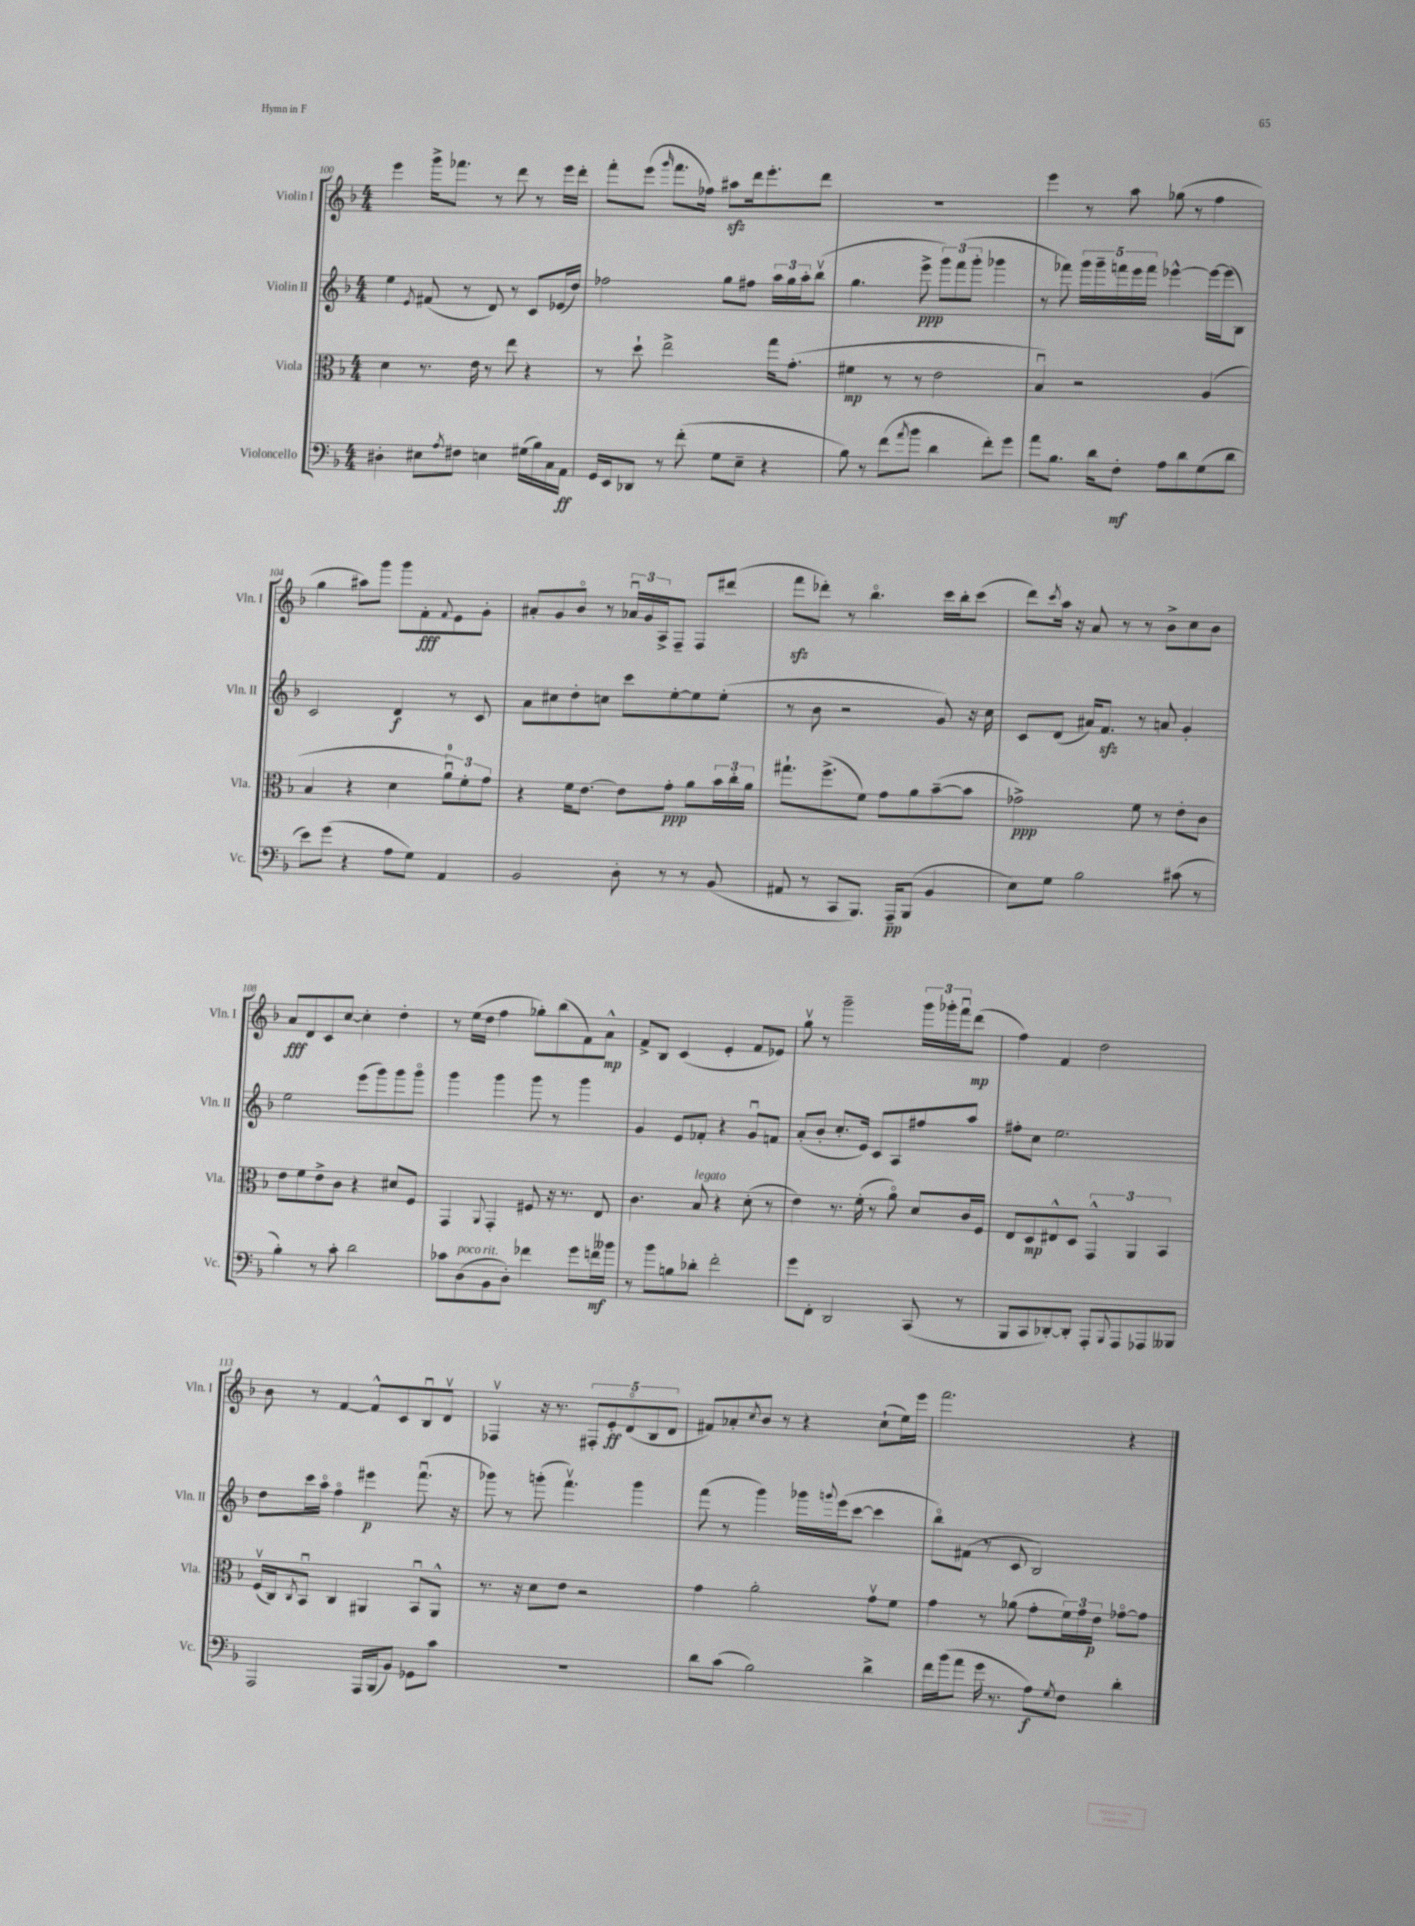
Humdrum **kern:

**kern	**dynam	**kern	**dynam	**kern	**dynam	**kern	**dynam
*part4	*part4	*part3	*part3	*part2	*part2	*part1	*part1
*staff4	*staff4	*staff3	*staff3	*staff2	*staff2	*staff1	*staff1
*I"Violoncello	*	*I"Viola	*	*I"Violin II	*	*I"Violin I	*
*I'Vc.	*	*I'Vla.	*	*I'Vln. II	*	*I'Vln. I	*
*clefF4	*	*clefC3	*	*clefG2	*	*clefG2	*
*k[b-]	*	*k[b-]	*	*k[b-]	*	*k[b-]	*
*M4/4	*	*M4/4	*	*M4/4	*	*M4/4	*
=100	=100	=100	=100	=100	=100	=100	=100
4D#X'\	.	4d\	.	4ee\	.	4eee\	.
.	.	.	.	8qe/	.	.	.
8E#X\L	.	8.r	.	(8f#X/	.	16ggg^\KL	.
.	.	.	.	.	.	8.fff-X\J	.
8qA/	.	.	.	.	.	.	.
8F#X\J	.	.	.	8r	.	.	.
.	.	16e\	.	.	.	.	.
4En\	.	8r	.	8d/)	.	8r	.
.	.	8ee\	.	8r	.	8ddd\	.
(16G#X\LL	.	4r	.	8c/L	.	8r	.
16B-\)	.	.	.	.	.	.	.
16C\	.	.	.	(16e-X/L	.	16eee\LL	.
16AA\JJ	ff	.	.	16dd/JJ)	.	16ddd'\JJ	.
=101	=101	=101	=101	=101	=101	=101	=101
16GG/LL	.	8r	.	2ff-X\	.	8fff'\L	.
16EE/J	.	.	.	.	.	.	.
8DD-X/J	.	8dd`\	.	.	.	(8eee\J	.
.	.	.	.	.	.	16qqggg/	.
8r	.	2ee^\	.	.	.	8.fff\L	.
(8f'\	.	.	.	.	.	.	.
.	.	.	.	.	.	16ff-X\Jk)	.
8G\L	.	.	.	8gg\L	.	8aa#Xzz\L	.
8E~\J	.	.	.	8ff#X\J	.	16ddd\k	.
.	.	.	.	.	.	8.eee'\	.
4r	.	16gg\KL	.	24aa\LL	.	.	.
.	.	.	.	24gg\	.	.	.
.	.	(8.g'\J	.	.	.	.	.
.	.	.	.	24aa'\J	.	.	.
.	.	.	.	(8bb-v\J	.	8ddd\J	.
=102	=102	=102	=102	=102	=102	=102	=102
8B-\)	.	4f#X\	mp	4.gg\	.	1r	.
8r	.	.	.	.	.	.	.
(8f\L	.	8r	.	.	.	.	.
8qa/	.	.	.	.	.	.	.
8b-\J	.	8r	.	8eee^\	ppp	.	.
4d\	.	2e\	.	12ggg\L)	.	.	.
.	.	.	.	(12fff\	.	.	.
.	.	.	.	12ggg'\J	.	.	.
8f'\L)	.	.	.	4ggg-X\	.	.	.
8g\J	.	.	.	.	.	.	.
=103	=103	=103	=103	=103	=103	=103	=103
8a\L	.	4B-u/)	.	8r	.	4eee\	.
8.B-\J	.	.	.	8fff-X\)	.	.	.
.	.	2r	.	20ggg\LL	.	8r	.
.	.	.	.	20ggg~\	.	.	.
16d\KL	.	.	.	.	.	.	.
.	.	.	.	20fffn\	.	.	.
8F'\J	mf	.	.	.	.	8aa\	.
.	.	.	.	20eee\	.	.	.
.	.	.	.	20fff\JJ	.	.	.
8A\L	.	.	.	[4eee-X^^\	.	(8gg-X\	.
8d\	.	.	.	.	.	8r	.
(8G\	.	(4A/	.	16eee-\LL_	.	4ff\	.
.	.	.	.	(16eee-\J]	.	.	.
8d\J	.	.	.	8B-\J)	.	.	.
!!LO:LB:g=z
=104	=104	=104	=104	=104	=104	=104	=104
8e\L)	.	4B-/	.	2c/	.	4gg\	.
(8g\J	.	.	.	.	.	.	.
4r	.	4r	.	.	.	8aa#X\L)	.
.	.	.	.	.	.	8ggg\J	.
8A\L	.	4d\	.	4d/	f	8ggg\L	.
8G\J)	.	.	.	.	.	8f'\	fff
.	.	.	.	.	.	8qqf/	.
4AA/	.	12au\L)	.	8r	.	8e\	.
.	.	12f'\	.	.	.	.	.
.	.	.	.	8c/	.	8g'\J	.
.	.	12g\J	.	.	.	.	.
=105	=105	=105	=105	=105	=105	=105	=105
2BB-/	.	4r	.	8a\L	.	8a#X'/L	.
.	.	.	.	8cc#X\	.	8g/	.
.	.	16f\KL	.	8dd'\	.	8b-/J	.
.	.	[8.e\J	.	.	.	.	.
.	.	.	.	8ccn\J	.	8r	.
8D'\	.	8e\L]	.	8ccc\L	.	24a-Xu/LL	.
.	.	.	.	.	.	24g/	.
.	.	.	.	.	.	24A^/J	.
8r	.	8g'\J	ppp	[8ee'\	.	8F~/J	.
8r	.	8a\L	.	8ee\]	.	8F/L	.
(8BB-/	.	24b-\L	.	(8ee'\J	.	(8ddd#X/J	.
.	.	24cc'\	.	.	.	.	.
.	.	24a\JJ	.	.	.	.	.
=106	=106	=106	=106	=106	=106	=106	=106
8AA#X/	.	8.gg#X`\L	.	8r	.	8fffzz\L	.
8r	.	.	.	8b-\	.	8ddd-X'\J)	.
.	.	(8.ff^\	.	.	.	.	.
8CC/L	.	.	.	2r	.	8r	.
8.BBB-/J)	.	8f\J)	.	.	.	4.bb-\	.
.	.	8g\L	.	.	.	.	.
16AAA~/KL	pp	.	.	.	.	.	.
(8BBB-/J	.	8a\	.	.	.	.	.
4BB-/	.	([8b-~\	.	8g/)	.	16ccc\LL	.
.	.	.	.	.	.	16bb-'\J	.
.	.	8b-\J]	.	16r	.	(8ccc\J	.
.	.	.	.	16cc\	.	.	.
=107	=107	=107	=107	=107	=107	=107	=107
8E\L)	.	2g-X^\)	ppp	8c/L	.	8ddd\L)	.
.	.	.	.	.	.	8qccc/	.
8G\J	.	.	.	(8d/J	.	16aa\Jk	.
.	.	.	.	.	.	16r	.
2B-\	.	.	.	16a#X/KL)	.	8a/	.
.	.	.	.	8.fzz/J	.	.	.
.	.	.	.	.	.	8r	.
.	.	8f\	.	8r	.	8r	.
.	.	8r	.	8an/	.	8b-^\L	.
(8c#X\	.	8e'\L	.	4g'/	.	8cc\	.
8r	.	8c\J	.	.	.	8b-\J	.
!!LO:LB:g=z
=108	=108	=108	=108	=108	=108	=108	=108
4B-'\)	.	8e\L	.	2ee\	.	8a/L	fff
.	.	8f\	.	.	.	8d/	.
8r	.	8e^\	.	.	.	8c/	.
8c'\	.	8c\J	.	.	.	[8cc/J	.
2d\	.	4r	.	(8eee\L	.	4cc'\]	.
.	.	.	.	8ggg\)	.	.	.
.	.	8d#X/L	.	8ggg\	.	4dd'\	.
.	.	8F/J	.	8ggg\J	.	.	.
=109	=109	=109	=109	=109	=109	=109	=109
8c-X\L	.	4GG/	.	4ggg\	.	8r	.
!LO:TX:a:i:t=poco rit.	!	!	!	!	!	!	!
(8D\	.	.	.	.	.	(16ee\LL	.
.	.	.	.	.	.	16dd\JJ	.
.	.	8qqAA/	.	.	.	.	.
8BB-\	.	4GG'/	.	4ggg\	.	4ff\	.
8D'\J)	.	.	.	.	.	.	.
4f-X\	.	8F#X/	.	8ggg\	.	8gg-X'\L)	.
.	.	16r	.	8r	.	(8bb-\	.
.	.	8.r	.	.	.	.	.
8g\L	.	.	.	4ggg\	.	8f\)	.
16fn\L	mf	8E/	.	.	.	8a^^\J	mp
16b--X\JJ	.	.	.	.	.	.	.
=110	=110	=110	=110	=110	=110	=110	=110
8r	.	4.c\	.	4g/	.	8f^/L	.
8b-\L	.	.	.	.	.	8B-/J	.
8Bn\	.	.	.	8e/L	.	(4c/	.
!	!	!LO:TX:a:i:t=legato	!	!	!	!	!
8d-X'\J	.	8B-/	.	8f-X'/J	.	.	.
2f'\	.	4r	.	4r	.	4e'/	.
.	.	(8d'\	.	8gu/L	.	8f/L	.
.	.	8r	.	8fn/J	.	8e-X/J)	.
=111	=111	=111	=111	=111	=111	=111	=111
8g\L	.	4e\)	.	(8a'/L	.	8ggv\	.
8FF'\J	.	.	.	8b-'/J	.	8r	.
2DD/	.	8.r	.	8.cc'/L	.	2ggg~\	.
.	.	(16f'\	.	16e/Jk)	.	.	.
.	.	8r	.	8c/L	.	.	.
.	.	8a\)	.	8A/	.	.	.
(8CC/	.	8d/L	.	8ff#X/	.	24ggg\LL	.
.	.	.	.	.	.	24ggg-X'\	.
.	.	.	.	.	.	24fffu\J	.
8r	.	16c/L	.	8aa/J	.	(8ddd\J	mp
.	.	16F/JJ	.	.	.	.	.
=112	=112	=112	=112	=112	=112	=112	=112
8BBB-/L	.	8E/L	.	8ff#X'\L	.	4ff\)	.
8CC/	.	8D/	mp	8cc\J	.	.	.
[8DD-X'/)	.	8E#X^^/	.	2.ee\	.	4f/	.
8DD-'/J]	.	8D/J	.	.	.	.	.
8AAA'/L	.	6GG^^/	.	.	.	2dd\	.
8qqBBB-/	.	.	.	.	.	.	.
8AAA/	.	.	.	.	.	.	.
.	.	6AA/	.	.	.	.	.
8AAA-X/	.	.	.	.	.	.	.
.	.	6BB-/	.	.	.	.	.
8BBB--X/J	.	.	.	.	.	.	.
!!LO:LB:g=z
=113	=113	=113	=113	=113	=113	=113	=113
2AAA/	.	(16Fv/LL	.	8dd\L	.	8b-\	.
.	.	16C/J)	.	.	.	.	.
.	.	8qC/	.	.	.	.	.
.	.	8BB-u/J	.	16ccc\L	.	8r	.
.	.	.	.	16aa\JJ	.	.	.
.	.	4C/	.	4ff\	.	[4f/	.
16AAA/LL	.	4AA#X/	.	4eee#X\	p	8f^^/L]	.
(16BBB-/J	.	.	.	.	.	.	.
8BB-/J)	.	.	.	.	.	8c/	.
8GG-X\L	.	8BB-u/L	.	(8.fffu\	.	8B-u/	.
8c\J	.	8AA#^^/J	.	.	.	8dv/J	.
.	.	.	.	16r	.	.	.
=114	=114	=114	=114	=114	=114	=114	=114
1r	.	8.r	.	8ggg-X\)	.	4F-Xv/	.
.	.	.	.	8r	.	.	.
.	.	16r	.	.	.	.	.
.	.	8d\L	.	(8gggn'\	.	16r	.
.	.	.	.	.	.	8.r	.
.	.	8e\J	.	4.fffv\)	.	.	.
.	.	2r	.	.	.	10F#X'/L	.
.	.	.	.	.	.	10e'/	ff
.	.	.	.	.	.	(10d/	.
.	.	.	.	4ggg\	.	.	.
.	.	.	.	.	.	10B-/	.
.	.	.	.	.	.	10d/J	.
=115	=115	=115	=115	=115	=115	=115	=115
8d\L	.	4g\	.	(8fff\	.	8f#X/L)	.
(8c\J	.	.	.	8r	.	8a-X'/	.
.	.	.	.	.	.	8qcc/	.
2B-\)	.	2a'\	.	4ggg\)	.	8b-/J	.
.	.	.	.	.	.	8r	.
.	.	.	.	16ggg-X\LL	.	4r	.
.	.	.	.	8qqgggn/	.	.	.
.	.	.	.	(16eee\J	.	.	.
.	.	.	.	[8ccc\J	.	.	.
4d^\	.	8gv\L	.	4ccc\]	.	(8cc`\L	.
.	.	8f\J	.	.	.	16ee\L)	.
.	.	.	.	.	.	16eee\JJ	.
=116	=116	=116	=116	=116	=116	=116	=116
16f\LL	.	4g\	.	8bb-\L)	.	2.fff\	.
(16b-\J	.	.	.	.	.	.	.
8a\J	.	.	.	(8f#X\J	.	.	.
16g\	.	8r	.	8r	.	.	.
8.r	.	.	.	.	.	.	.
.	.	(8a-X\	.	8c/	.	.	.
8A\L)	f	8g'\L	.	2B-/)	.	.	.
8qG/	.	.	.	.	.	.	.
8F\J	.	24f\L)	.	.	.	.	.
.	.	24g\	.	.	.	.	.
.	.	24e\JJ	p	.	.	.	.
4d'\	.	[8g-X\L	.	.	.	4r	.
.	.	8g-\J]	.	.	.	.	.
==	==	==	==	==	==	==	==
*-	*-	*-	*-	*-	*-	*-	*-
